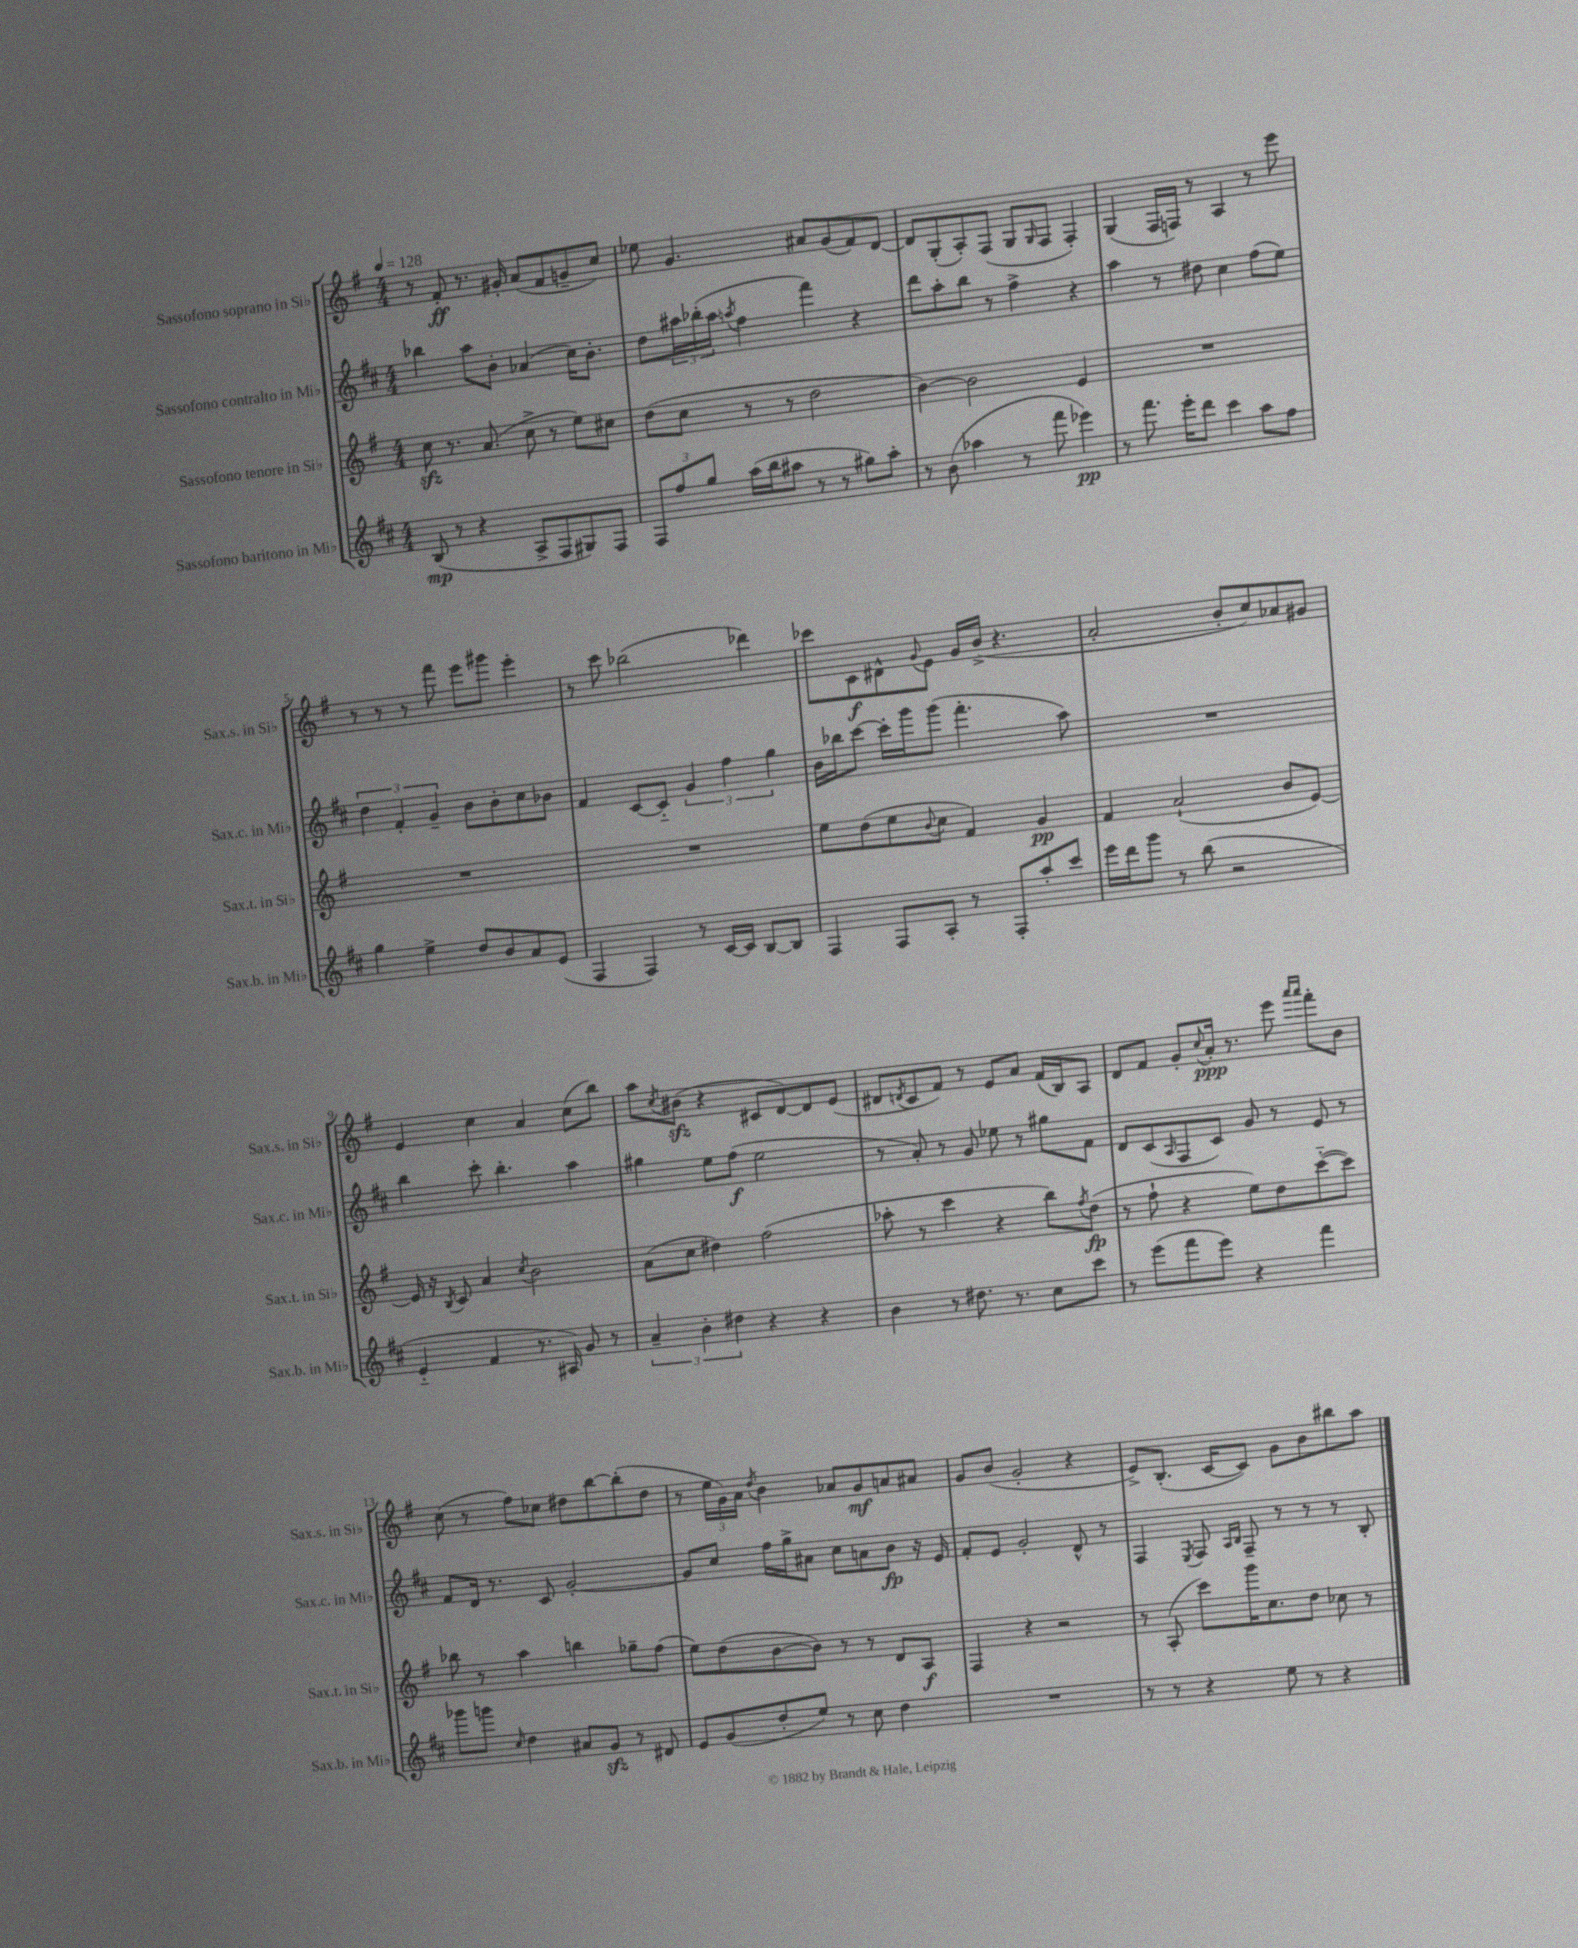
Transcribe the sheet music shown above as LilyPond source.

<<
\new StaffGroup <<
\new Staff = "s0" \with { instrumentName = "Sassofono soprano in Sib" shortInstrumentName = "Sax.s. in Sib" } {
    \clef treble \key g \major \numericTimeSignature \time 4/4 \tempo 4 = 128
    r8 fis'8-.\ff r8. gis'16-. a'8( fis'8 g'8-- c''8) |
    ees''8 g'4. ais'8 g'8( fis'8) d'8~ |
    d'8 g8-.( a8-.) fis8( g8 \grace { g16 } fis8 fis4-.) |
    g4( fis16 f16) r8 a4 r8 e'''8 |
    r8 r8 r8 fis'''8 e'''8 gis'''8 e'''4-. |
    r8 c'''8 bes''2( des'''4) |
    ces'''8 c'8\f dis'8-^ \appoggiatura { g'8 } e'8 g'16 b'16->( r4. |
    a'2-. b'8-. c''8) aes'8 gis'8 |
    e'4 c''4 a'4 c''8( b''8) |
    a''8 \acciaccatura { c''8 } bis'8\sfz( r4 cis'8 d'8~) d'8 e'8( |
    dis'8 \acciaccatura { d'8 } c'8 fis'8) r8 e'8 a'8 fis'16( b16) a8 |
    d'8 fis'8 g'8-. \appoggiatura { c''8 } a'16-.\ppp r8. e'''8 \grace { a'''16 a'''16 } fis'''8-. b'8 |
    c''8( r8 fis''8) ces''8 dis''8 b''8~ b''8-.( dis''8 |
    r8 \tuplet 3/2 { e''16 g'16) a'16 } \acciaccatura { d''8 } b'4 aes'8 g'8\mf a'8 ais'8 |
    g'8 b'8( g'2-. r4 |
    e'8->) b8.-.( c'16~ c'8) g'8 b'8 bis''8 a''8 \bar "|." |
}
\new Staff = "s1" \with { instrumentName = "Sassofono contralto in Mib" shortInstrumentName = "Sax.c. in Mib" } {
    \clef treble \key d \major \numericTimeSignature \time 4/4
    bes''4 a''8 b'8-. aes'4( cis''16) b'8.-. |
    d''8 \tuplet 3/2 { ais''16 bes''16-.( ais''16 } \acciaccatura { a''8 } fis''4 fis'''4) r4 |
    d'''8 a''8-. b''8 r8 fis''4-> r4 |
    a''4 r8 dis''8 cis''4 fis''8( e''8) |
    \tuplet 3/2 { d''4 fis'4-. g'4-- } b'8 b'8-. cis''8 bes'8 |
    fis'4 cis'8~ cis'8-_ \tuplet 3/2 { g'4 fis''4 g''4 } |
    b'16 bes''16 cis'''8~ cis'''16-. g'''16 g'''8( fis'''4.-. a''8) |
    R1 |
    b''4 cis'''8-. b''4.-. a''4 |
    gis''4 e''8 fis''8\f( e''2 |
    r8 a'8-.) r8 g'8 ees''8 r8 gis''8 fis'8 |
    d'8 cis'8( \grace { a16 } fis8 cis'8) g'8 r8 e'8 r8 |
    fis'8 d'16 r8. cis'8 g'2~-. |
    g'8 cis''8 fis''16 g''16-> ais'8 cis''8 a'8 b'8\fp r16 e'16 |
    fis'8-. e'8 g'2-. d'8-^ r8 |
    fis4 \acciaccatura { e8 } fis8 \grace { a16 b16 } fis8-- r8 r8 r8 b8-. \bar "|." |
}
\new Staff = "s2" \with { instrumentName = "Sassofono tenore in Sib" shortInstrumentName = "Sax.t. in Sib" } {
    \clef treble \key g \major \numericTimeSignature \time 4/4
    c''8\sfz r8. a'8.( c''8-> r8 e''8) cis''8 |
    d''8( c''8 r8 r8 d''2 |
    b'4~) b'2 e'4 |
    R1 |
    R1 |
    R1 |
    e''8 d''8( e''8 \appoggiatura { b'8 } c''8 fis'4) g'4\pp |
    fis'4 a'2-!( b'8 e'8~) |
    e'16 r16 \acciaccatura { b8 } c'8 a'4 \acciaccatura { c''8 } b'2 |
    a'8( c''8 dis''4) fis''2( |
    aes''8-. r8 c'''4 r4 b''8) \acciaccatura { fis''8 } d''8\fp( |
    r8 fis''8-! r4 e''8) d''8 c'''8~-_( c'''8) |
    bes''8 r8 a''4 b''4 ges''8-- fis''8( |
    e''8) d''8( b'8~ b'8) r8 r8 d'8 a8\f |
    fis4 r4 r2 |
    r8 a8-.( c'''8) g'''16 c''8. d''8 ces''8 r8 \bar "|." |
}
\new Staff = "s3" \with { instrumentName = "Sassofono baritono in Mib" shortInstrumentName = "Sax.b. in Mib" } {
    \clef treble \key d \major \numericTimeSignature \time 4/4
    b8\mp( r8 r4 a8-> fis8 gis8) fis8 |
    \tuplet 3/2 { fis8 fis''8 g''8 } a''16( b''16 ais''8 r8 r8 gis''8) ais''8-. |
    r8 b'8( aes''4 r8 fis'''8 ees'''4\pp) |
    r8 fis'''8. e'''16-. d'''8 cis'''4 a''8 fis''8 |
    g''4 e''4-> d''8 b'8 a'8 e'8( |
    fis4 fis4) r8 cis'16~ cis'16 b8~ b8 |
    fis4 fis8 a8-. r8 fis8-. a''8-. cis'''8 |
    e'''16 d'''16 g'''8 r8 b''8( r2 |
    e'4-_ fis'4 r8. ais16) g'8 r8 |
    \tuplet 3/2 { a'4-- b'4-. dis''4 } r4 r4 |
    b'4 r8 dis''8. r8. cis''8 cis'''8 |
    r8 e'''8( fis'''8 e'''8) r4 fis'''4 |
    ges'''8 g'''8 \grace { cis''16 } d''4 ais'8 g'8\sfz r8 dis'8 |
    e'8 g'8( d''8-. e''8) r8 cis''8 d''4 |
    R1 |
    r8 r8 r4 e''8 r8 r4 \bar "|." |
}
>>
>>
